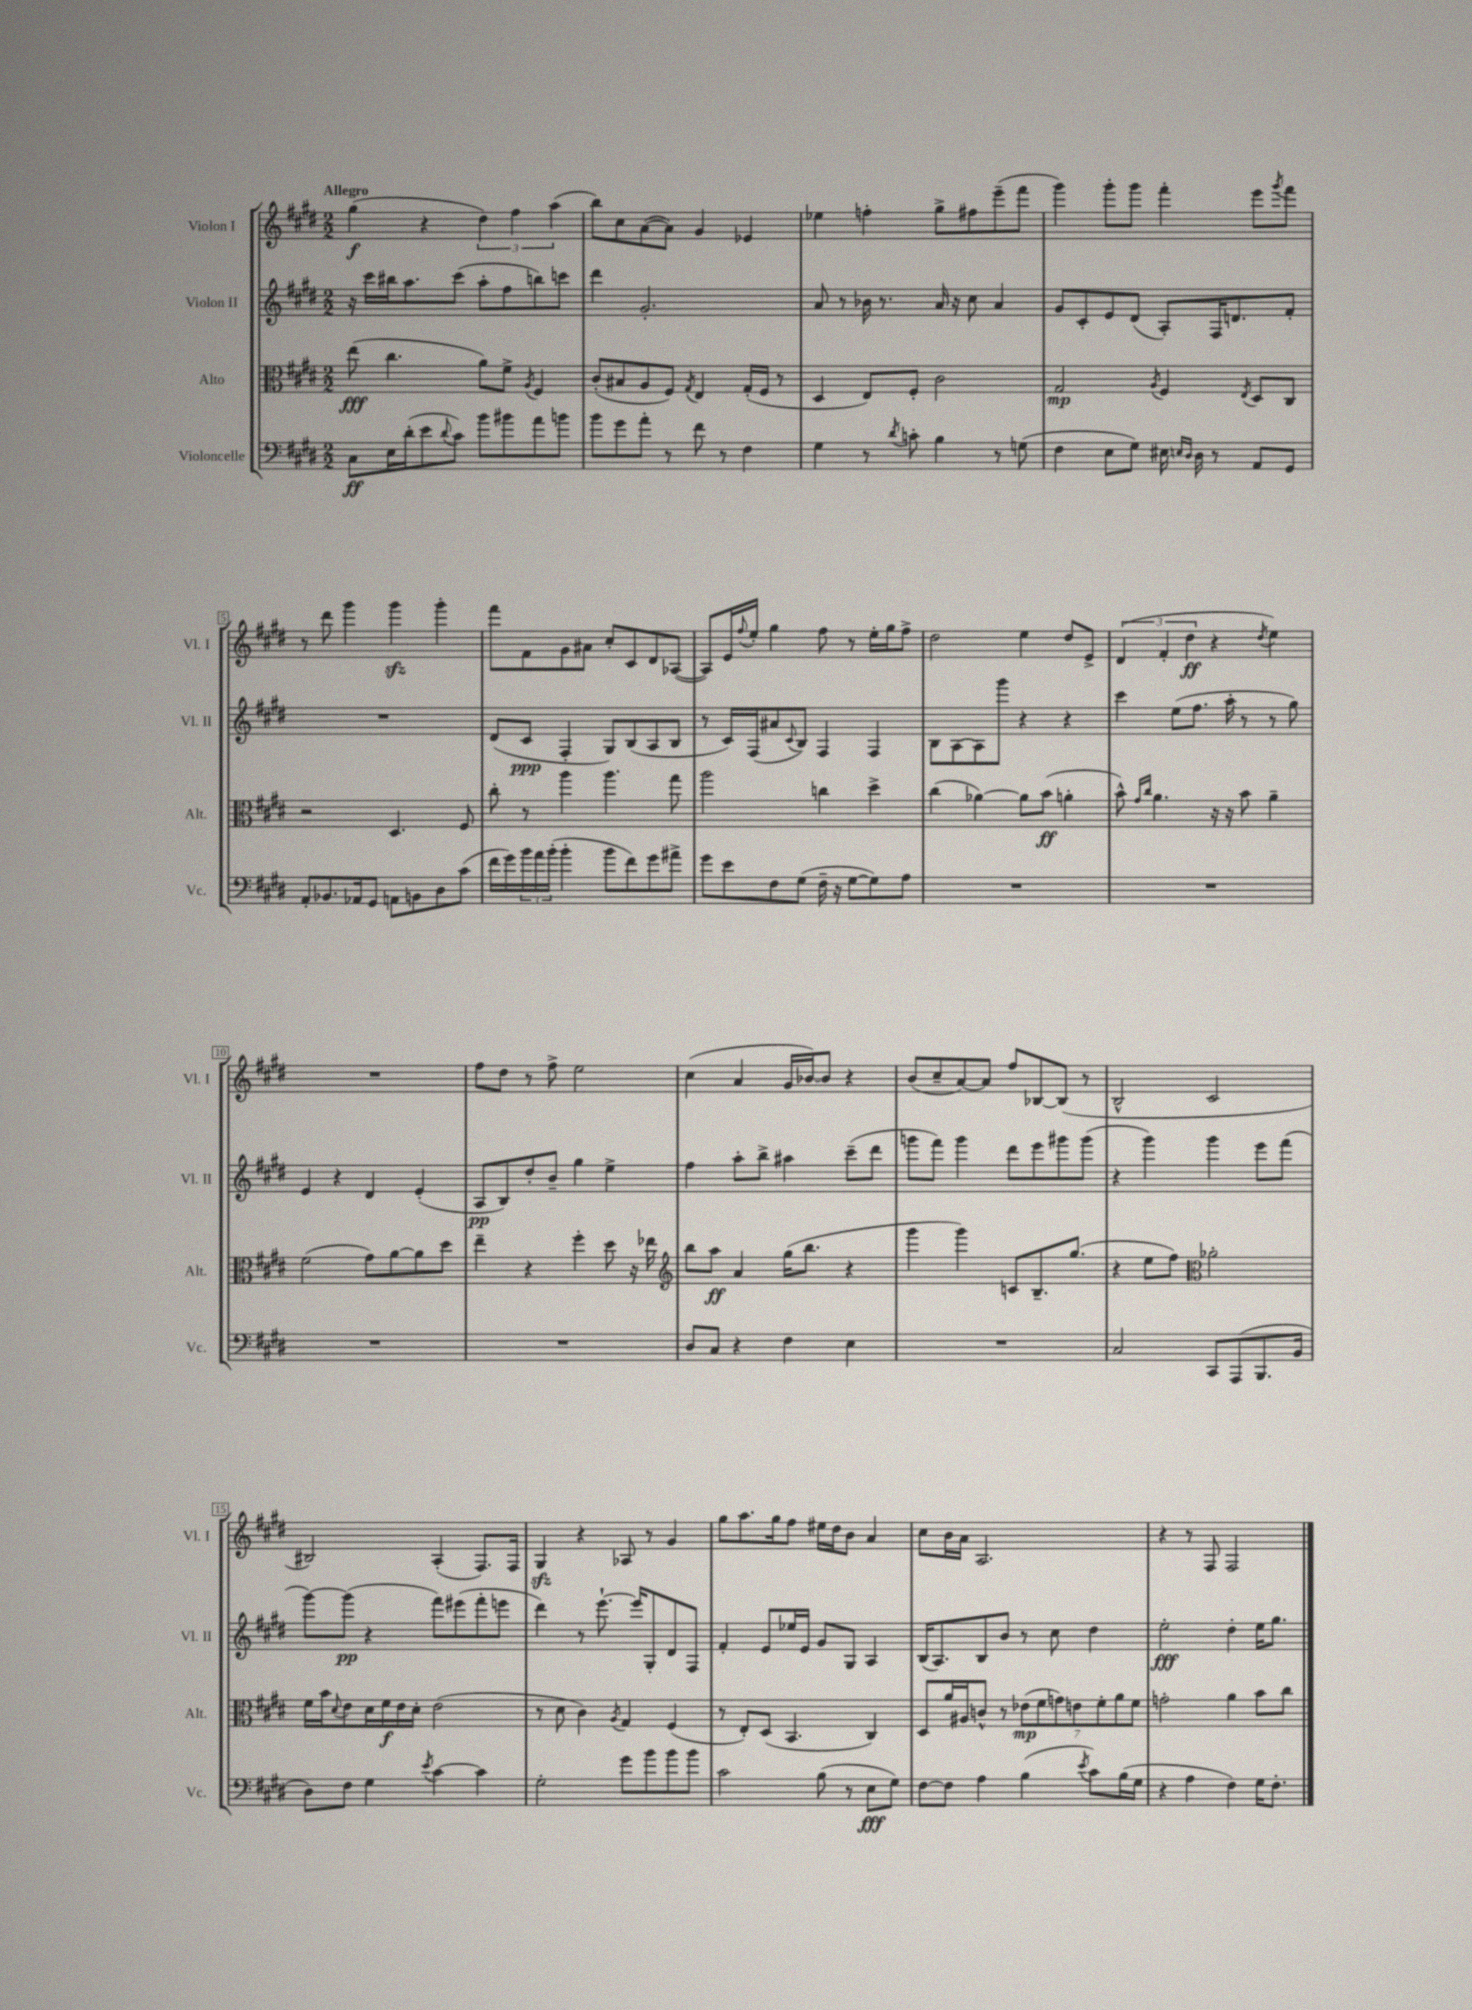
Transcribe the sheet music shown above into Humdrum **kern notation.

**kern	**dynam	**kern	**dynam	**kern	**dynam	**kern	**dynam
*part4	*part4	*part3	*part3	*part2	*part2	*part1	*part1
*staff4	*staff4	*staff3	*staff3	*staff2	*staff2	*staff1	*staff1
*I"Violoncelle	*	*I"Alto	*	*I"Violon II	*	*I"Violon I	*
*I'Vc.	*	*I'Alt.	*	*I'Vl. II	*	*I'Vl. I	*
*clefF4	*	*clefC3	*	*clefG2	*	*clefG2	*
*k[f#c#g#d#]	*	*k[f#c#g#d#]	*	*k[f#c#g#d#]	*	*k[f#c#g#d#]	*
*M2/2	*	*M2/2	*	*M2/2	*	*M2/2	*
=1	=1	=1	=1	=1	=1	=1	=1
!	!	!	!	!	!	!LO:TX:a:B:t=Allegro	!
8C#\L	ff	(8ee\	fff	16r	.	(4gg#\	f
.	.	.	.	16ccc#\LL	.	.	.
16E\L	.	4.cc#\	.	16bb#X\J	.	.	.
(16d#'\J	.	.	.	8.aa\	.	.	.
8e\	.	.	.	.	.	4r	.
8qqd#/	.	.	.	.	.	.	.
8c#\J)	.	.	.	(8ccc#\J	.	.	.
8b\L	.	8a\L)	.	8aa'\L	.	6dd#\)	.
8b#X\	.	8f#^\J	.	8ff#\	.	.	.
.	.	.	.	.	.	6ff#\	.
.	.	8qA/	.	.	.	.	.
8a\	.	4F#/	.	8bbn\)	.	.	.
.	.	.	.	.	.	(6aa\	.
8bn\J	.	.	.	8cccn\J	.	.	.
=2	=2	=2	=2	=2	=2	=2	=2
8b\L	.	(8c#'/L	.	4ddd#\	.	8bb\L)	.
8g#\	.	8B#X/	.	.	.	8cc#\	.
8a'\J	.	8A/	.	2.g#'/	.	([8a\	.
8r	.	8F#/J)	.	.	.	8a\J])	.
.	.	8qG#/	.	.	.	.	.
8f#\	.	4E/	.	.	.	4g#/	.
8r	.	.	.	.	.	.	.
4F#\	.	(16G#'/LL	.	.	.	4e-X/	.
.	.	16F#/JJ	.	.	.	.	.
.	.	8r	.	.	.	.	.
=3	=3	=3	=3	=3	=3	=3	=3
4G#\	.	4D#/	.	8a/	.	4ee-X\	.
.	.	.	.	8r	.	.	.
8r	.	8E/L)	.	16b-X\	.	4ffn'\	.
.	.	.	.	8.r	.	.	.
8qd#/	.	.	.	.	.	.	.
8cn'\	.	8F#'/J	.	.	.	.	.
4B\	.	2c#\	.	16a/	.	8gg#^\L	.
.	.	.	.	16r	.	.	.
.	.	.	.	8cc#\	.	8ff#X\	.
8r	.	.	.	4a/	.	(8eee~\	.
(8Gn\	.	.	.	.	.	8fff#\J	.
=4	=4	=4	=4	=4	=4	=4	=4
4F#\	.	2G#/	mp	8g#/L	.	4ggg#\)	.
.	.	.	.	8c#'/	.	.	.
8E\L	.	.	.	8e/	.	8ggg#'\L	.
8G#\J)	.	.	.	(8d#/J	.	8ggg#\J	.
.	.	8qA/	.	.	.	.	.
16E#X\	.	4F#/	.	8A'/L)	.	4fff#'\	.
16qqEn/LL	.	.	.	.	.	.	.
16qqD#/JJ	.	.	.	.	.	.	.
16D#\	.	.	.	.	.	.	.
8r	.	.	.	16F#/K	.	.	.
.	.	.	.	8.dn/	.	.	.
.	.	8qE/	.	.	.	.	.
8AA/L	.	8D#/L	.	.	.	8eee\L	.
.	.	.	.	.	.	8qggg#/	.
8GG#/J	.	8C#/J	.	8f#'/J	.	8fff#\J	.
!!LO:LB:g=z
=5	=5	=5	=5	=5	=5	=5	=5
8AA'/L	.	2r	.	1r	.	8r	.
8.BB-X/	.	.	.	.	.	8ddd#\	.
.	.	.	.	.	.	4ggg#\	.
16AA-X/k	.	.	.	.	.	.	.
8GG#/J	.	.	.	.	.	.	.
8AAn\L	.	4.D#/	.	.	.	4ggg#zz\	.
8BBn\	.	.	.	.	.	.	.
8D#\	.	.	.	.	.	4ggg#'\	.
(8c#\J	.	8F#/	.	.	.	.	.
=6	=6	=6	=6	=6	=6	=6	=6
16f#\LL	.	8cc#'\	.	(8d#/L	.	8fff#\L	.
16g#\)	.	.	.	.	.	.	.
24b\	.	8r	.	8c#/J	ppp	8f#\	.
24a\	.	.	.	.	.	.	.
(24b'\JJ	.	.	.	.	.	.	.
4b'\	.	4aa\	.	4F#'/	.	8g#\	.
.	.	.	.	.	.	8a#X\J	.
8b\L	.	4.aa\	.	8G#/L)	.	8cc#'/L	.
8f#\)	.	.	.	(8B/	.	8c#/	.
8g#\	.	.	.	8A/	.	8d#/	.
8a#X^\J	.	8gg#\	.	8B/J	.	([8A-X/J	.
=7	=7	=7	=7	=7	=7	=7	=7
8g#\L	.	2aa\	.	8r	.	8A-/L])	.
8e\	.	.	.	16c#/LL)	.	16e/L	.
.	.	.	.	.	.	8qqff#/	.
.	.	.	.	(16F#/J	.	16ee'/JJ	.
8F#\	.	.	.	8a#X/	.	4gg#\	.
.	.	.	.	8qqc#/	.	.	.
(8G#\J	.	.	.	8B/J)	.	.	.
16F#~\	.	4ccn\	.	4F#/	.	8ff#\	.
16r	.	.	.	.	.	.	.
[8G#\L	.	.	.	.	.	8r	.
8G#\])	.	4dd#^\	.	4F#/	.	16ee'\LL	.
.	.	.	.	.	.	16gg#\J	.
8A\J	.	.	.	.	.	8ff#^\J	.
=8	=8	=8	=8	=8	=8	=8	=8
1r	.	(4cc#\	.	8B\L	.	2dd#\	.
.	.	.	.	[8A\	.	.	.
.	.	[4a-X\)	.	8A\]	.	.	.
.	.	.	.	8ggg#\J	.	.	.
.	.	8a-\L]	.	4r	.	4ee\	.
.	.	(8b\J	ff	.	.	.	.
.	.	4an'\	.	4r	.	8dd#/L	.
.	.	.	.	.	.	8e^/J	.
=9	=9	=9	=9	=9	=9	=9	=9
1r	.	8b^^\)	.	4ccc#\	.	(6d#/	.
.	.	16qqg#/LL	.	.	.	.	.
.	.	16qqcc#/JJ	.	.	.	.	.
.	.	4.a\	.	.	.	.	.
.	.	.	.	.	.	6f#'/	.
.	.	.	.	(8ee\L	.	.	.
.	.	.	.	.	.	6dd#\	ff
.	.	.	.	8.ff#\J	.	.	.
.	.	16r	.	.	.	4r	.
.	.	16r	.	16aa'\	.	.	.
.	.	8b\	.	8r	.	.	.
.	.	.	.	.	.	8qdd#/	.
.	.	4a~\	.	8r	.	4ee\)	.
.	.	.	.	8gg#\)	.	.	.
!!LO:LB:g=z
=10	=10	=10	=10	=10	=10	=10	=10
1r	.	(2f#\	.	4e/	.	1r	.
.	.	.	.	4r	.	.	.
.	.	8g#\L)	.	4d#/	.	.	.
.	.	[8a\	.	.	.	.	.
.	.	8a\]	.	(4e'/	.	.	.
.	.	8dd#\J	.	.	.	.	.
=11	=11	=11	=11	=11	=11	=11	=11
1r	.	4ee~\	.	8A/L	pp	8ff#\L	.
.	.	.	.	8B/)	.	8dd#\J	.
.	.	4r	.	8dd#'/	.	8r	.
.	.	.	.	8b~/J	.	8ff#^\	.
.	.	4ff#'\	.	4gg#\	.	2ee\	.
.	.	8dd#\	.	4ee^\	.	.	.
.	.	16r	.	.	.	.	.
.	.	16ee-X\	.	.	.	.	.
=12	=12	=12	=12	=12	=12	=12	=12
*	*	*clefG2	*	*	*	*	*
8D#/L	.	8bb\L	.	4ff#\	.	(4cc#\	.
8C#/J	.	8aa\J	ff	.	.	.	.
4r	.	4a/	.	8aa'\L	.	4a/	.
.	.	.	.	8bb^\J	.	.	.
4F#\	.	(16gg#\KL	.	4aa#X\	.	16g#/LL	.
.	.	8.bb\J	.	.	.	[16b-X/J)	.
.	.	.	.	.	.	8b-/J]	.
4E\	.	4r	.	(8ccc#~\L	.	4r	.
.	.	.	.	8ddd#\J	.	.	.
=13	=13	=13	=13	=13	=13	=13	=13
1r	.	4ggg#\	.	8gggn\L	.	(8b/L	.
.	.	.	.	8fff#\J)	.	8cc#~/	.
.	.	4ggg#\)	.	4ggg\	.	[8a/)	.
.	.	.	.	.	.	8a/J]	.
.	.	8cn/L	.	8ddd#\L	.	8ff#/L	.
.	.	8.B~/	.	8eee\	.	[8B-X/	.
.	.	.	.	8ggg#X\	.	(8B-/J]	.
.	.	(8.gg#/J	.	.	.	.	.
.	.	.	.	(8ggg#\J	.	8r	.
=14	=14	=14	=14	=14	=14	=14	=14
2C#/	.	4r	.	4r	.	2B^^/	.
.	.	8ee\L	.	4ggg#\)	.	.	.
.	.	8ff#\J)	.	.	.	.	.
*	*	*clefC3	*	*	*	*	*
8CC#/L	.	2a-X'\	.	4ggg#\	.	2c#/	.
(8AAA/	.	.	.	.	.	.	.
8.BBB/	.	.	.	8eee\L	.	.	.
.	.	.	.	(8fff#\J	.	.	.
16BB/Jk	.	.	.	.	.	.	.
!!LO:LB:g=z
=15	=15	=15	=15	=15	=15	=15	=15
8D#\L)	.	16f#\LL	.	[8ggg#\L)	.	2B#X/)	.
.	.	16b\J	.	.	.	.	.
.	.	8qqd#/	.	.	.	.	.
8F#\J	.	8e\	.	(8ggg#\J]	pp	.	.
4G#\	.	16d#\L	.	4r	.	.	.
.	.	16f#\	f	.	.	.	.
.	.	16e\	.	.	.	.	.
.	.	16d#'\JJ	.	.	.	.	.
8qe/	.	.	.	.	.	.	.
[4c#\	.	(2e\	.	8fff#\L)	.	(4A'/	.
.	.	.	.	(8eee#X\	.	.	.
4c#\]	.	.	.	8fff#'\	.	8.F#/L)	.
.	.	.	.	8eeen\J	.	.	.
.	.	.	.	.	.	16F#/Jk	.
=16	=16	=16	=16	=16	=16	=16	=16
2G#'\	.	8r	.	4ddd#\)	.	4G#zz/	.
.	.	8d#\	.	.	.	.	.
.	.	4c#\)	.	8r	.	4r	.
.	.	.	.	[8.eee`\	.	.	.
.	.	8qA/	.	.	.	.	.
8g#\L	.	4G#/	.	.	.	8A-X/	.
.	.	.	.	16eee/KL]	.	.	.
8b\	.	.	.	8G#'/	.	8r	.
8b\	.	(4F#/	.	8d#/	.	4g#/	.
8b\J	.	.	.	8F#/J	.	.	.
=17	=17	=17	=17	=17	=17	=17	=17
2c#\	.	8r	.	4f#'/	.	8gg#\L	.
.	.	8E'/L)	.	.	.	8.aa\	.
.	.	(8D#/J	.	8e/L	.	.	.
.	.	.	.	.	.	16gg#\k	.
.	.	4.BB/	.	16ee-X/L	.	8ff#\J	.
.	.	.	.	16e/JJ	.	.	.
(8B\	.	.	.	8g#/L	.	16ee#X\LL	.
.	.	.	.	.	.	16dd#\J	.
8r	.	.	.	8G#/J	.	8b\J	.
8E\L	fff	4C#/)	.	4A/	.	4a/	.
8G#\J)	.	.	.	.	.	.	.
=18	=18	=18	=18	=18	=18	=18	=18
[8F#\L	.	8D#/L	.	(16B/KL	.	8cc#\L	.
.	.	.	.	8.A/)	.	.	.
8F#\J]	.	16a/L	.	.	.	16b\L	.
.	.	16A#X/J	.	.	.	16a\JJ	.
4A\	.	8cn^^/J	.	8B/	.	2.A/	.
.	.	8r	.	8b/J	.	.	.
(4B\	.	(14e-X\L	mp	8r	.	.	.
.	.	14f#\	.	.	.	.	.
.	.	.	.	8cc#\	.	.	.
.	.	14gn\)	.	.	.	.	.
.	.	14en\	.	.	.	.	.
8qe/	.	.	.	.	.	.	.
8c#\L)	.	.	.	4dd#\	.	.	.
.	.	14f#'\	.	.	.	.	.
.	.	14a\	.	.	.	.	.
(16B\L	.	.	.	.	.	.	.
.	.	14f#\J	.	.	.	.	.
16G#\JJ	.	.	.	.	.	.	.
=19	=19	=19	=19	=19	=19	=19	=19
4r	.	2gn'\	.	2ee'\	fff	4r	.
4A\	.	.	.	.	.	8r	.
.	.	.	.	.	.	8F#/	.
4F#\)	.	4a\	.	4dd#'\	.	2F#/	.
16G#\KL	.	8b\L	.	16ee\KL	.	.	.
8.F#'\J	.	.	.	8.gg#\J	.	.	.
.	.	8cc#\J	.	.	.	.	.
==	==	==	==	==	==	==	==
*-	*-	*-	*-	*-	*-	*-	*-
